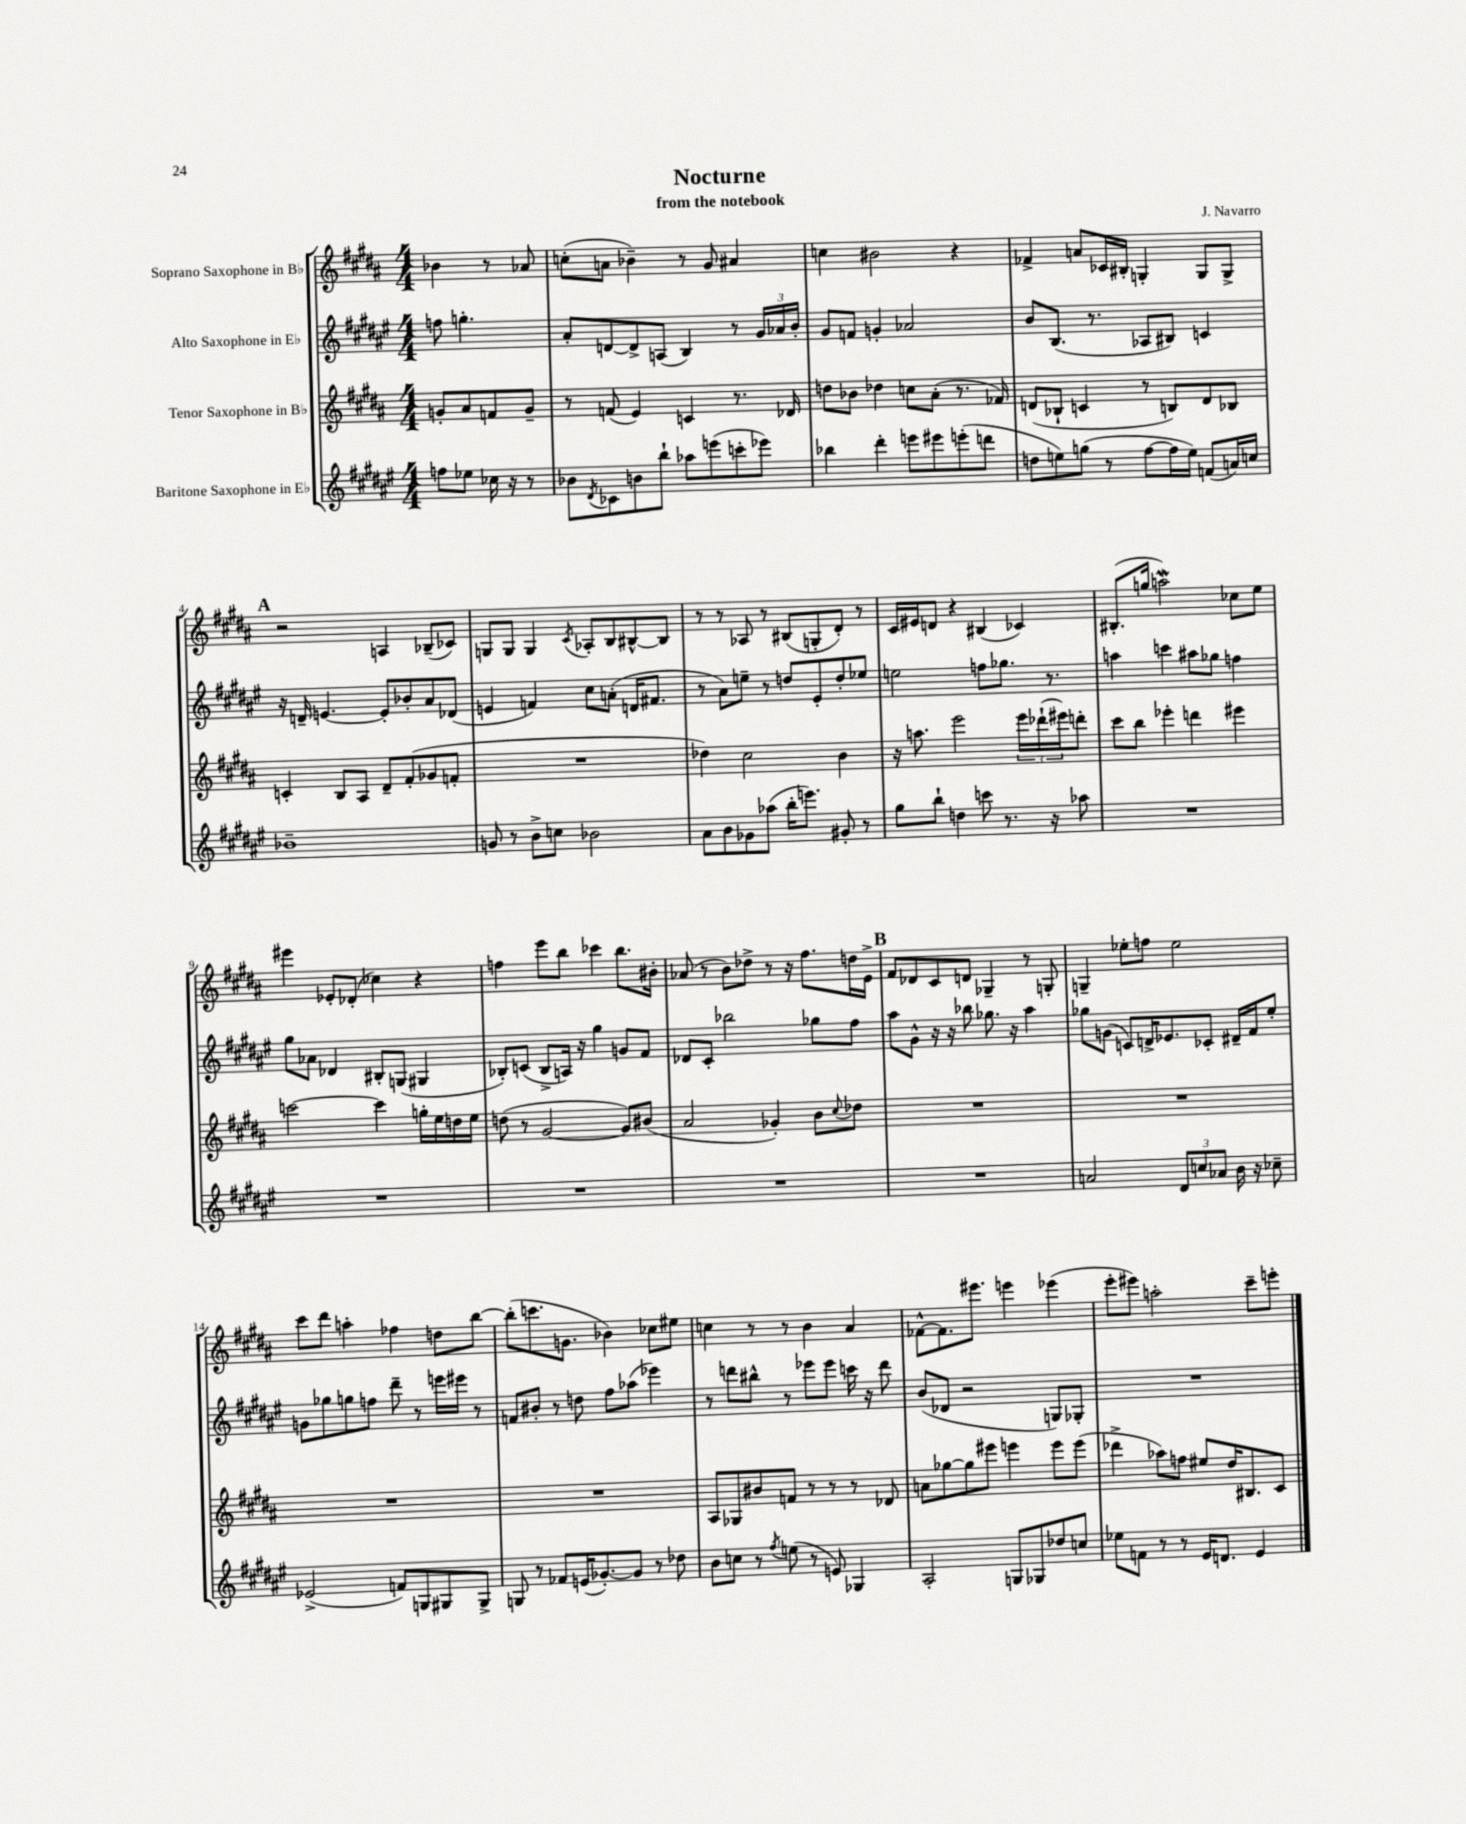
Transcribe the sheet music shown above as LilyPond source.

\header { title = "Nocturne" composer = "J. Navarro" subtitle = "from the notebook" }
<<
\new StaffGroup <<
\new Staff = "s0" \with { instrumentName = "Soprano Saxophone in Bb" } {
    \clef treble \key b \major \numericTimeSignature \time 4/4 \partial 2
    bes'4 r8 aes'8 |
    c''8-.( a'8 bes'4--) r8 gis'8 ais'4 |
    c''4 bis'2 r4 |
    fes'4-> a'8 ces'16 bis16-. g4-. g8 g8-> |
    \mark \markup { \bold "A" } r2 a4 bes8--( ces'8) |
    g8 g8 g4 \acciaccatura { cis'8 } aes8-. b8 bis8~-^ bis8 |
    r8 r8 aes8 r8 bis8( g8-. dis'8-.) r8 |
    cis'16 eis'16 d'8 r4 bis4( ces'4) |
    bis8.-.( g''16 a''2\mordent) ces''8 e''8 |
    eis'''4 ees'8-. des'8-.( ces''4) r4 |
    f''4 e'''8 b''8 ces'''4 b''8. bis'16-. |
    aes'8( r8 b'8) des''8-> r8 r16 fis''8. d''16 e'16-> |
    \mark \markup { \bold "B" } fis'8 des'8 cis'8 d'8 ges4-- r8 g8-. |
    g4-- ees''8-. f''8 ees''2 |
    cis'''8 dis'''8 a''4-. fes''4 d''8 b''8~ |
    b''8-.( c'''8. g'8. bes'4) ces''8 eis''8 |
    c''4 r8 r8 b'4 ais'4 |
    fes'8~-^ fes'8. eis'''8. e'''4 ees'''4( |
    e'''8-. eis'''8) a''2-. cis'''8-- e'''8-. \bar "|." |
}
\new Staff = "s1" \with { instrumentName = "Alto Saxophone in Eb" } {
    \clef treble \key fis \major \numericTimeSignature \time 4/4 \partial 2
    f''8 g''4.-. |
    ais'8-. d'8~ d'8-> a8( b4) r8 \tuplet 3/2 { gis'16 aes'16 b'16-. } |
    gis'8 f'8 g'4-. aes'2 |
    b'8 b8.( r8. aes8 bis8) c'4 |
    \mark \markup { \bold "A" } r16 d'16-- e'4.~ e'8-. bes'8-. ais'8 des'8( |
    e'4 f'4) cis''8 a'8-.( d'16 fis'8. |
    r8 ais'8) e''8-- r8 d''8 eis'8-. d''8-. ees''8 |
    e''2 f''8 ges''8. r8. |
    a''4 c'''4 ais''8 ges''8 f''4 |
    gis''8 aes'8 des'4 bis8-. g8( gis4 |
    bes8-.) c'8( bes8-> a16) r16 gis''4 g'8 fis'8 |
    des'8 cis'8-. bes''2 ges''8 fis''8 |
    \mark \markup { \bold "B" } ais''8 gis'8-^ r16 r16 bes''8 ges''8. r16 ais''4 |
    ges''8 g'8( c'8) d'16-> ees'8. ces'8-. dis'16-- fis'16 eis''8-. |
    g'8 ges''8 g''8 f''8 dis'''8-- r8 e'''16 eis'''16 r8 |
    f'8 bis'8-. r8 d''8 fis''8 aes''8( ees'''4) |
    r8 d'''8 bis''8-^ r8 ees'''8 ees'''8 c'''16 r16 d'''8 |
    b'8( des'8 r2 g8) ges8-. |
    R1 \bar "|." |
}
\new Staff = "s2" \with { instrumentName = "Tenor Saxophone in Bb" } {
    \clef treble \key b \major \numericTimeSignature \time 4/4 \partial 2
    g'8-. ais'8 f'8 g'8-- |
    r8 f'8( e'4) c'4 r8. des'16 |
    d''8 bes'8 des''4 c''8 ais'8-.( r8. fes'16) |
    d'8( bes8-! c'4 r8 b8) d'8 bes8 |
    \mark \markup { \bold "A" } c'4-. b8 ais8 dis'8-- fis'8-.( ges'8 f'8-. |
    R1 |
    des''4) cis''2 b'4 |
    r16 a''8. e'''2 \tuplet 3/2 { e'''16 des'''16-!( eis'''16) } d'''8-. |
    cis'''8 b''8 ees'''4-. d'''4 eis'''4 |
    c'''2~ c'''4 g''16-. e''16 d''16 e''16 |
    d''8( r8 gis'2~ gis'8) bis'8( |
    ais'2 ges'4-.) b'8 \appoggiatura { cis''8 } des''8 |
    \mark \markup { \bold "B" } R1 |
    R1 |
    R1 |
    R1 |
    ais8 ges8 bis'8 f'8 r8 r8 r8 des'8 |
    a'8 ges''8~ ges''8 eis'''8 e'''4 e'''8 e'''8( |
    des'''4-> aes''8) f''8 eis''8 dis''16 bis8. cis'8 \bar "|." |
}
\new Staff = "s3" \with { instrumentName = "Baritone Saxophone in Eb" } {
    \clef treble \key fis \major \numericTimeSignature \time 4/4 \partial 2
    f''8 ees''8 ces''16 r16 r8 |
    bes'8 \acciaccatura { dis'8 } ces'8 b'8 b''8-! aes''8 e'''8( c'''8-. ees'''8) |
    bes''4 dis'''4-. e'''8 eis'''8 e'''8-.( d'''8 |
    d''8 e''8) g''8( r8 fis''8~ fis''16 e''16) f'8( a'16) c''16 |
    \mark \markup { \bold "A" } bes'1-- |
    g'8 r8 b'8-> c''8 bes'2 |
    ais'8 b'8 ges'8 aes''8( b''16-. e'''8.) gis'8-. r8 |
    gis''8 b''8-! d''4 c'''8 r8. r16 aes''8 |
    R1 |
    R1 |
    R1 |
    R1 |
    \mark \markup { \bold "B" } R1 |
    a'2 \tuplet 3/2 { dis'8 c''8 aes'8 } b'16 r16 ces''8-- |
    ees'2->( f'8) g8 gis8 gis8-> |
    g8 r8 fes'8 e'16( ges'8.~-.) ges'8 r8 des''8 |
    b'8 c''8 r8 \acciaccatura { fis''8 } e''8( r8 e'8) ges4 |
    ais2-. g8 ges8 des''8 c''8 |
    ees''8 f'8 r8 r8 eis'16 d'8. eis'4 \bar "|." |
}
>>
>>
